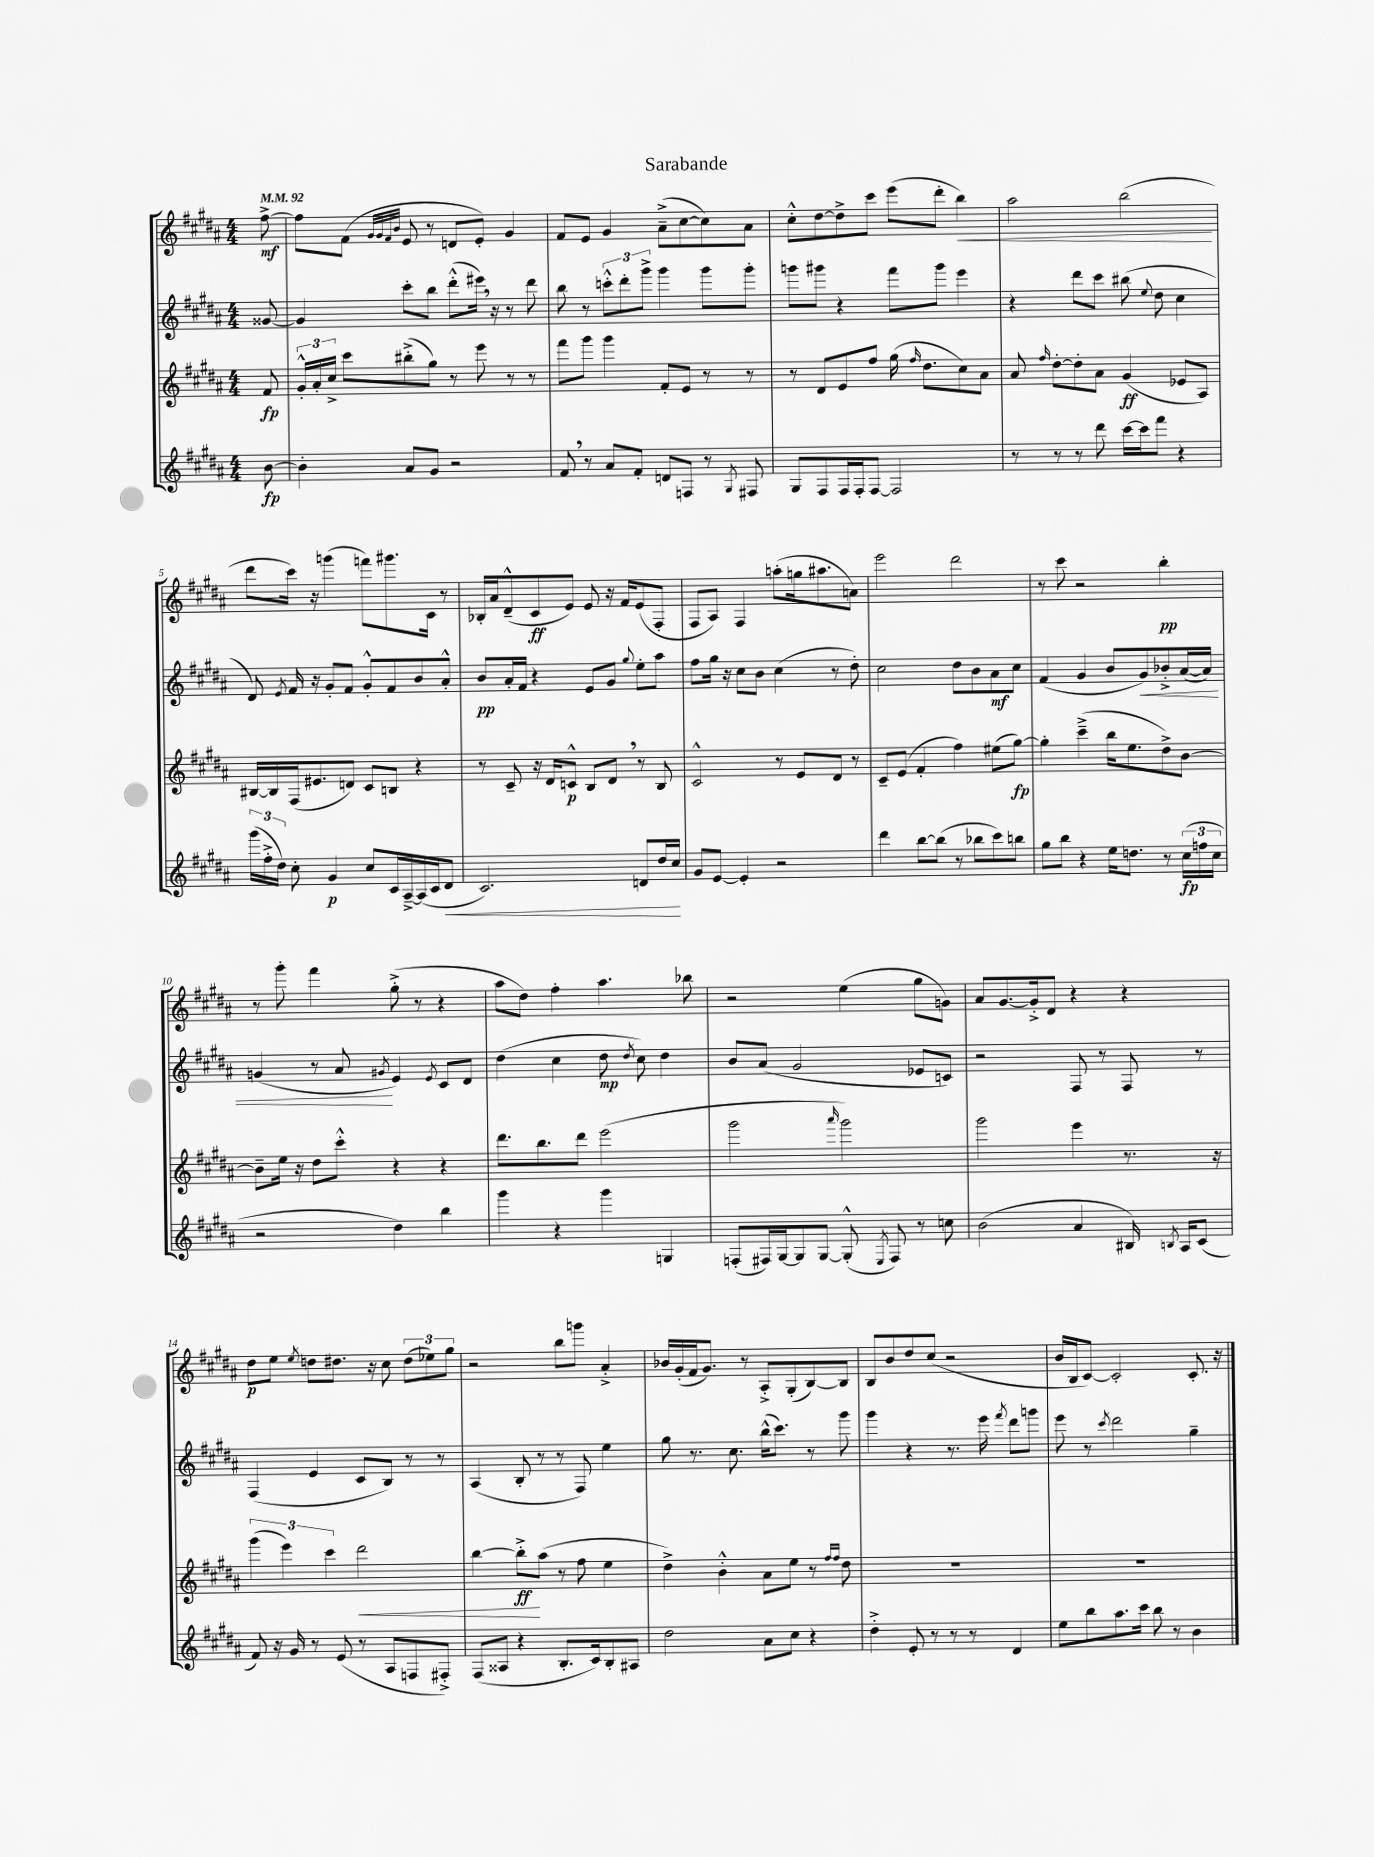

**kern	**kern	**kern	**kern
*staff4	*staff3	*staff2	*staff1
*clefG2	*clefG2	*clefG2	*clefG2
*k[f#c#g#d#a#]	*k[f#c#g#d#a#]	*k[f#c#g#d#a#]	*k[f#c#g#d#a#]
*M4/4	*M4/4	*M4/4	*M4/4
*MM92	*MM92	*MM92	*MM92
[8b	8f#	[8g##	[8ff#^
=	=	=	=
4b']	24g#'^^	4g##]	8ff#]
.	24a#'	.	.
.	24cc#^	.	.
.	8ccc#	.	(8f#
.	.	.	32qqg#
.	.	.	32qqg#
.	.	.	32qqf#
.	.	.	32qqb
8a#	(8bb#'^	8ccc#'	8e
8g#	8gg#)	8bb	8r
2r	8r	(8ddd#'^^	8d
.	8eee	16eee#)	8e')
.	.	16r	.
.	8r	8r	4g#
.	8r	8ddd#	.
=	=	=	=
8f#	8fff#	8bb	8f#
8r	8ggg#	8r	8e
8a#	4ggg#	12ccc'^^	4g#
.	.	12ddd#'	.
8f#'	.	.	.
.	.	12ggg#^	.
8d	8f#'	4ggg#	(8a#~^
8F	8e	.	[8cc#
8r	8r	8ggg#	8cc#])
8qG#	.	.	.
8F#	8r	8ggg#'	8a#
=	=	=	=
8G#	8r	8ggg	8cc#'^^
8F#	8d#	8ggg#	[8dd#
16F#	8e	4r	8dd#^]
16F#'	.	.	.
[8F#	8ff#	.	8ccc#
2F#]	(16gg#	8fff#	(8eee
.	16qqff#	.	.
.	8.dd#	.	.
.	.	8ggg#	8ddd#'
.	8cc#)	4eee	4bb)
.	8a#	.	.
=	=	=	=
8r	8a#	4r	2aa#
.	16qqff#	.	.
8r	[8dd#'	.	.
8r	8dd#']	8ddd#	.
8ddd#	8a#	8ccc#	.
[16ccc#	(4g#	(8bb#	(2bb
16ccc#]	.	.	.
.	.	8qqee	.
8fff#	.	8dd#	.
4r	8e-	4cc#	.
.	8A#)	.	.
=	=	=	=
(24ggg#	[16B#	8d#)	8ddd#
24ff#'^	.	.	.
.	16B#]	.	.
24dd#)	.	.	.
.	.	8qe	.
8cc#'	(16F#	16f#	16ccc#)
.	8.e#	16r	16r
4g#	.	8g#'	(4ggg
.	8d)	8f#	.
8cc#	8c#	8g#'^^	8fff)
16c#	8B	8f#	8.ggg#
[16A#~^	.	.	.
(16A#]	4r	8b	.
16c#	.	.	16c#
8d#	.	8a#'^^	8r
=	=	=	=
2.c#)	8r	8b	16B-'
.	.	.	16a#
.	8c#~	16a#'	(8d#~^^
.	.	16f#	.
.	16r	4r	8c#
.	16d#	.	.
.	8c^^	.	8e)
.	8B	8e	8e
.	8d#	8g#	16r
.	.	.	16f#
.	.	8qqgg#	.
8d	8r	8ee'	(8e
16dd#	8B	8aa#	8F#'
16cc#	.	.	.
=	=	=	=
8g#	2c#^^	8ff#	8F#
[8e	.	16gg#	8A#)
.	.	16r	.
4e']	.	8cc#	4F#
.	.	8b	.
2r	8r	(4cc#	(8aa'
.	8e	.	16gg
.	.	.	8.aa#
.	8d#	8r	.
.	8r	8dd#')	8a)
=	=	=	=
4ddd#	8c#~	2cc#	2eee
.	(8e	.	.
[8bb	4f#'	.	.
(8bb]	.	.	.
8r	4ff#)	8dd#	2ddd#
8bb-	.	8b	.
8ccc#)	(8ee#	8a#	.
8bb	[8gg#)	8cc#	.
=	=	=	=
8gg#	4gg#']	(4f#	8r
8bb	.	.	8ccc#
4r	(4ccc#~^	4g#	2r
16ee	16bb	8b	.
8.dd	8.ee	.	.
.	.	8g#)	.
8r	8dd#^)	8b-'^	4bb'
(24cc#	[8b	([16a#	.
24ff	.	.	.
.	.	16a#])	.
24cc#	.	.	.
=	=	=	=
2r	8b~]	(4g	8r
.	16ee	.	8ggg#'
.	16r	.	.
.	8dd#	8r	4fff#
.	8ccc#'^^	8a#	.
.	.	8qg#	.
4dd#)	4r	4e)	(8gg#'^
.	.	.	8r
.	.	8qe	.
4bb	4r	8c#	4r
.	.	8d#	.
=	=	=	=
4ggg#	8.ddd#	(4dd#	8aa#
.	.	.	8dd#)
.	8.bb	.	.
4r	.	4cc#	4ff#'
.	8ddd#	.	.
4ggg#	(2eee	8dd#	4.aa#
.	.	8qdd#	.
.	.	8cc#)	.
4G	.	4dd#	.
.	.	.	8bb-
=	=	=	=
(8F'	2ggg#	8b	2r
16F#)	.	(8a#	.
[16G#	.	.	.
8G#]	.	2g#	.
[8G#	.	.	.
.	16qqaaa#	.	.
(8G#'^^]	2ggg#)	.	(4ee
8qE	.	.	.
8F#)	.	.	.
8r	.	8e-	8gg#
8cc	.	8c)	8g)
=	=	=	=
(2b	2ggg#	2r	8a#
.	.	.	[8.g#
.	.	.	16g#'^]
.	.	.	8d#
4a#	4eee	8F#	4r
.	.	8r	.
16B#)	8.r	8F#	4r
8qB	.	.	.
16A#	.	.	.
(8c#	.	8r	.
.	16r	.	.
=	=	=	=
8f#)	(6ggg#	(4F#	8dd#
16r	.	.	8ee
.	6eee)	.	.
16g#	.	.	.
.	.	.	8qee
8r	.	4e	8dd
.	6ccc#	.	.
(8e	.	.	8.dd#
8r	2ddd#	8c#	.
.	.	.	16r
8A#	.	8B)	8cc#
8F	.	8r	(12dd#
.	.	.	12ee-)
8F#'^)	.	8r	.
.	.	.	12gg#
=	=	=	=
(8F#	[4bb	(4A#	2r
8A##	.	.	.
4r	8bb'^]	8B'	.
.	(8aa#	8r	.
8.B'	8r	8r	8bb
.	8ff#	8F#)	8ggg
16c#)	.	.	.
8B'	4ee	4ee	4a#'^
8A#	.	.	.
=	=	=	=
2dd#	4dd#^)	8gg#	16b-
.	.	.	(16g#'
.	.	8.r	16f#
.	.	.	8.g#)
.	4b'^^	.	.
.	.	8.cc#	.
.	.	.	8r
8a#	8a#	(16bb^^	8A#'^
.	.	8.ccc#)	.
8cc#	8ee	.	(8G#'
4r	8r	8r	[8B)
.	16qqff#	.	.
.	16qqff#	.	.
.	8dd#	8ggg#	8B]
=	=	=	=
4dd#'^	1r	4ggg#	8B
.	.	.	8b
8e'	.	4r	8dd#
8r	.	.	(8cc#
8r	.	8.r	2r
8r	.	.	.
.	.	16eee	.
.	.	8qfff#	.
4d#	.	8ddd#	.
.	.	8ggg	.
=	=	=	=
8ee	1r	8eee	16b
.	.	.	16B
8bb	.	8r	[8c#)
.	.	8qccc#	.
8.aa#	.	2ddd#	2c#']
16ccc#	.	.	.
8bb	.	.	.
8r	.	.	.
4b	.	4gg#~	8.c#'
.	.	.	16r
==	==	==	==
*-	*-	*-	*-
